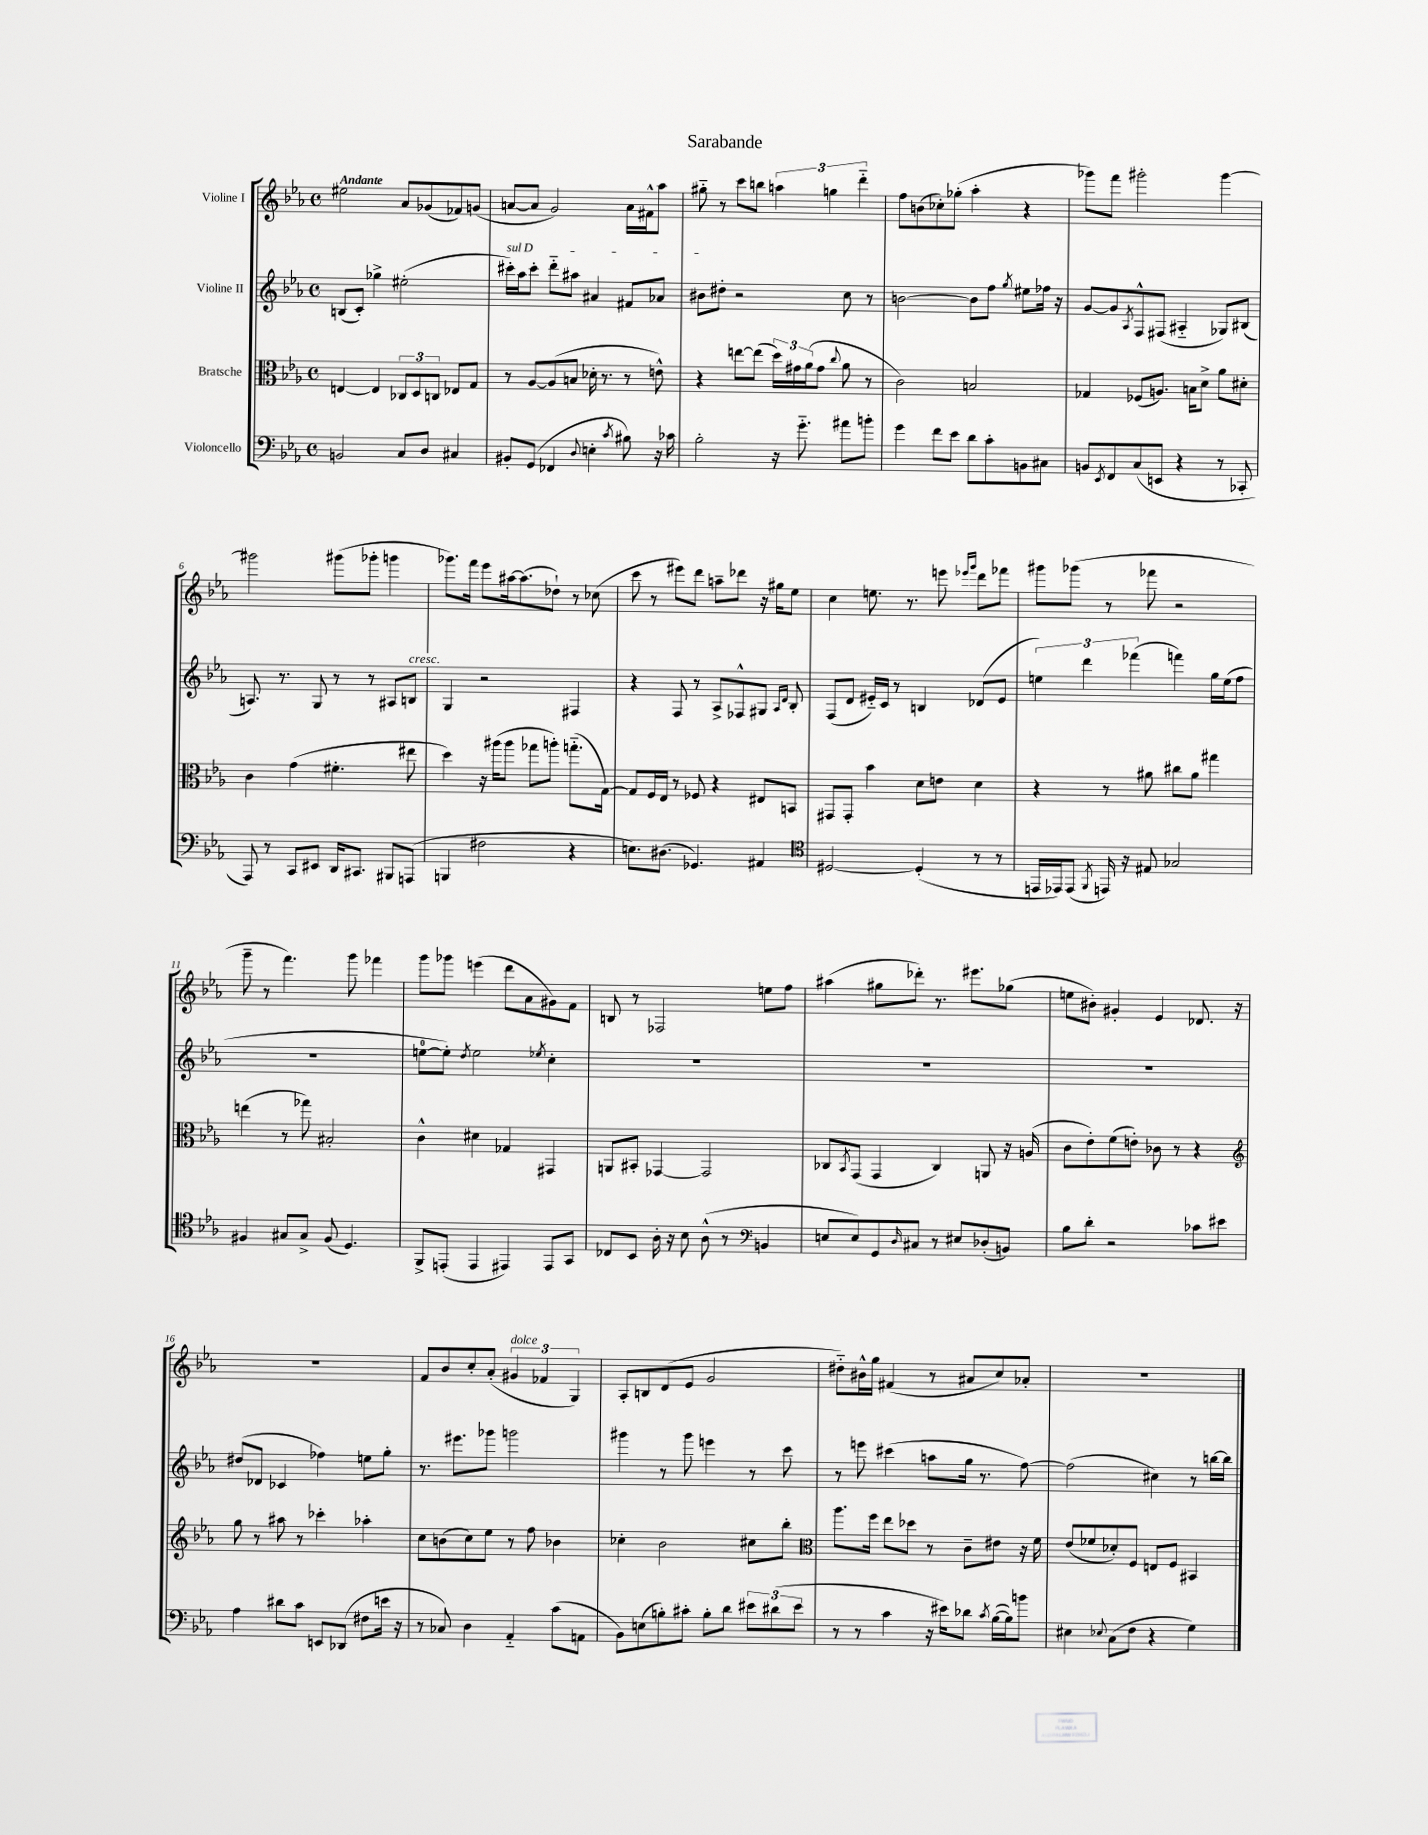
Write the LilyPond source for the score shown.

\header { title = "Sarabande" }
<<
\new StaffGroup <<
\new Staff = "s0" \with { instrumentName = "Violine I" } {
    \clef treble \key ees \major \defaultTimeSignature \time 4/4 \tempo "Andante"
    eis''2 aes'8 ges'8( fes'8) g'8( |
    a'8~ a'8 g'2) a'16 fis'16-^ aes''8 |
    gis''8-_ r8 c'''8 b''8 \tuplet 3/2 { a''4 g''4 d'''4-_ } |
    f''8 b'8( ces''8-.) ges''8-.( aes''4-. r4 |
    ges'''8) f'''8 gis'''2-. gis'''4~ |
    gis'''2 gis'''8( ges'''8-. g'''4 |
    ges'''8.) f'''16 ees'''8 ais''16~ ais''8.( des''8-!) r8 ces''8( |
    c'''8 r8 eis'''8) d'''8 a''8-- des'''8 r16 gis''16 ees''8 |
    c''4 e''8. r8. e'''8 \grace { ees'''16 g'''16 } d'''8 fes'''8 |
    gis'''8 ges'''8( r8 fes'''8 r2 |
    g'''8-- r8 f'''4.) g'''8 fes'''4 |
    g'''8 ges'''8 e'''4( d'''8 aes'8 gis'8) f'8 |
    b8 r8 fes2 e''8 f''8 |
    ais''4( gis''8 des'''8-.) r8. eis'''8. ges''8( |
    e''8 bis'8-.) gis'4-. ees'4 des'8. r16 |
    R1 |
    f'8 bes'8 c''8-. aes'8-.( \tuplet 3/2 { gis'4^\markup { \italic "dolce" } fes'4 g4) } |
    aes8-. b8 d'8( ees'8 g'2 |
    dis''8-_) bis'16-^ g''16 fis'4( r8 ais'8 c''8) aes'8-. |
    R1 \bar "|." |
}
\new Staff = "s1" \with { instrumentName = "Violine II" } {
    \clef treble \key ees \major \defaultTimeSignature \time 4/4
    b8( c'8-.) ges''4-> eis''2-.( |
    \once \override TextSpanner.bound-details.left.text = \markup { \italic "sul D" } cis'''16-.\startTextSpan) aes''16 cis'''8-. d'''8-_ ais''8 ais'4 fis'8 aes'8 |
    bis'8 dis''8-.\stopTextSpan r2 c''8 r8 |
    b'2~ b'8 f''8 \acciaccatura { g''8 } eis''8 fes''16 r16 |
    g'8~ g'8 \acciaccatura { aes8 } f8-^ fis8( ais4-_ ges8) bis8( |
    a8.) r8. g8 r8 r8 ais8 b8^\markup { \italic "cresc." } |
    g4 r2 fis4 |
    r4 f8 r8 aes8-> fes8-^ gis8 \grace { aes16 d'16 } bes8-. |
    f8( d'8 eis'16-_) c'16 r8 b4 des'8( eis'8 |
    \tuplet 3/2 { e''4) d'''4 fes'''4( } f'''4) g''16 e''16( f''8 |
    R1 |
    e''8-0~ e''8-.) \acciaccatura { d''8 } e''2 \acciaccatura { ees''8 } c''4-. |
    R1 |
    R1 |
    R1 |
    dis''8( des'8 ces'4 fes''4) e''8 g''8-. |
    r8. eis'''8. ges'''8 g'''2 |
    gis'''4 r8 gis'''8 e'''4 r8 c'''8 |
    r8 e'''8 cis'''4( a''8 g''16 r8. f''8~) |
    f''2( cis''4) r8 b''16~ b''16 \bar "|." |
}
\new Staff = "s2" \with { instrumentName = "Bratsche" } {
    \clef alto \key ees \major \defaultTimeSignature \time 4/4
    e4~ e4 \tuplet 3/2 { ces8 d8 c8 } ees8 g8 |
    r8 aes8~ aes8( b8 des'16-. r8. r8 e'8-^) |
    r4 e''8~ e''8( \tuplet 3/2 { d''16) gis'16 aes'16( } gis'8 \appoggiatura { c''8 } aes'8 r8 |
    c'2) b2 |
    ges4 fes8( a8.) b16 d'8-> aes'8 dis'8-. |
    c'4 g'4( fis'4.-. eis''8 |
    d''4) r16 ais''16( ais''8 ges''8 a''8-.) g''8.-_( g16~) |
    g8 f16 ees16 r8 fes8 r4 eis8 b,8 |
    gis,8 gis,8-. bes'4 d'8 e'8 d'4 |
    r4 r8 ais'8 cis''8 ais'8 gis''4 |
    e''4( r8 ges''8) bis2-. |
    c'4-^ dis'4 ges4 gis,4 |
    a,8 bis,8-. ges,4~ ges,2 |
    ces8 \acciaccatura { bes,8 } g,8( g,4 ces4) a,8 r16 a16( |
    c'8 ees'8-.) f'8( e'8-.) ces'8 r8 r4 |
    \clef treble g''8 r8 ais''8 r8 ces'''4-. aes''4-. |
    c''8 b'8( c''8) ees''8 r8 f''8 bes'4 |
    ces''4-. bes'2 cis''8 bes''8-. |
    \clef alto aes''8. f''16 ees''8 des''8 r8 c'8-- eis'8 r16 f'16 |
    ees'8( fes'8 des'8-.) f8 e8 f8 bis,4 \bar "|." |
}
\new Staff = "s3" \with { instrumentName = "Violoncello" } {
    \clef bass \key ees \major \defaultTimeSignature \time 4/4
    b,2 c8 d8 cis4 |
    bis,8-. g,8( fes,4 \appoggiatura { d8 } e4-. \acciaccatura { c'8 } bis8) r16 ces'16 |
    bes2-. r16 g'8.-_ ais'8 b'8-. |
    g'4 f'8 ees'8 d'8 c'8-. b,8 cis8 |
    b,8 \acciaccatura { ees,8 } f,8 c8( e,8 r4 r8 ces,8-. |
    aes,,8) r8 c,8 eis,8 d,16 cis,8. bis,,8 a,,8( |
    b,,4 fis2 r4 |
    e8.) dis8.( ges,4.) ais,4 |
    \clef tenor dis2~ dis4-.( r8 r8 |
    e,16 ees,16) ees,8( \acciaccatura { f,8 } e,16) r16 eis8 ges2 |
    fis4 gis8 gis8-> fis8( d4.) |
    f,8-> e,8-.( e,4 eis,4) eis,8 g,8 |
    ces8 bes,8 aes16-. r16 bes8 aes8-^( r8 \clef bass b,4 |
    e8 e8) g,8 \grace { d16 } cis8 r8 eis8 des8-.( b,8) |
    bes8 d'8-. r2 ces'8 eis'8 |
    aes4 dis'8 c'8 e,8 des,8( fis8 e'16 r16 |
    r8 ces8) d4 aes,4-_ c'8( a,8 |
    bes,8) e8( b8-.) cis'8-. b8-. d'8 \tuplet 3/2 { eis'8 dis'8( eis'8 } |
    r8 r8 c'4 r16 eis'16) des'8 \acciaccatura { c'8 } bes16~( bes16) b'8 |
    eis4 \appoggiatura { ees8 } c8( f8 r4 g4) \bar "|." |
}
>>
>>
